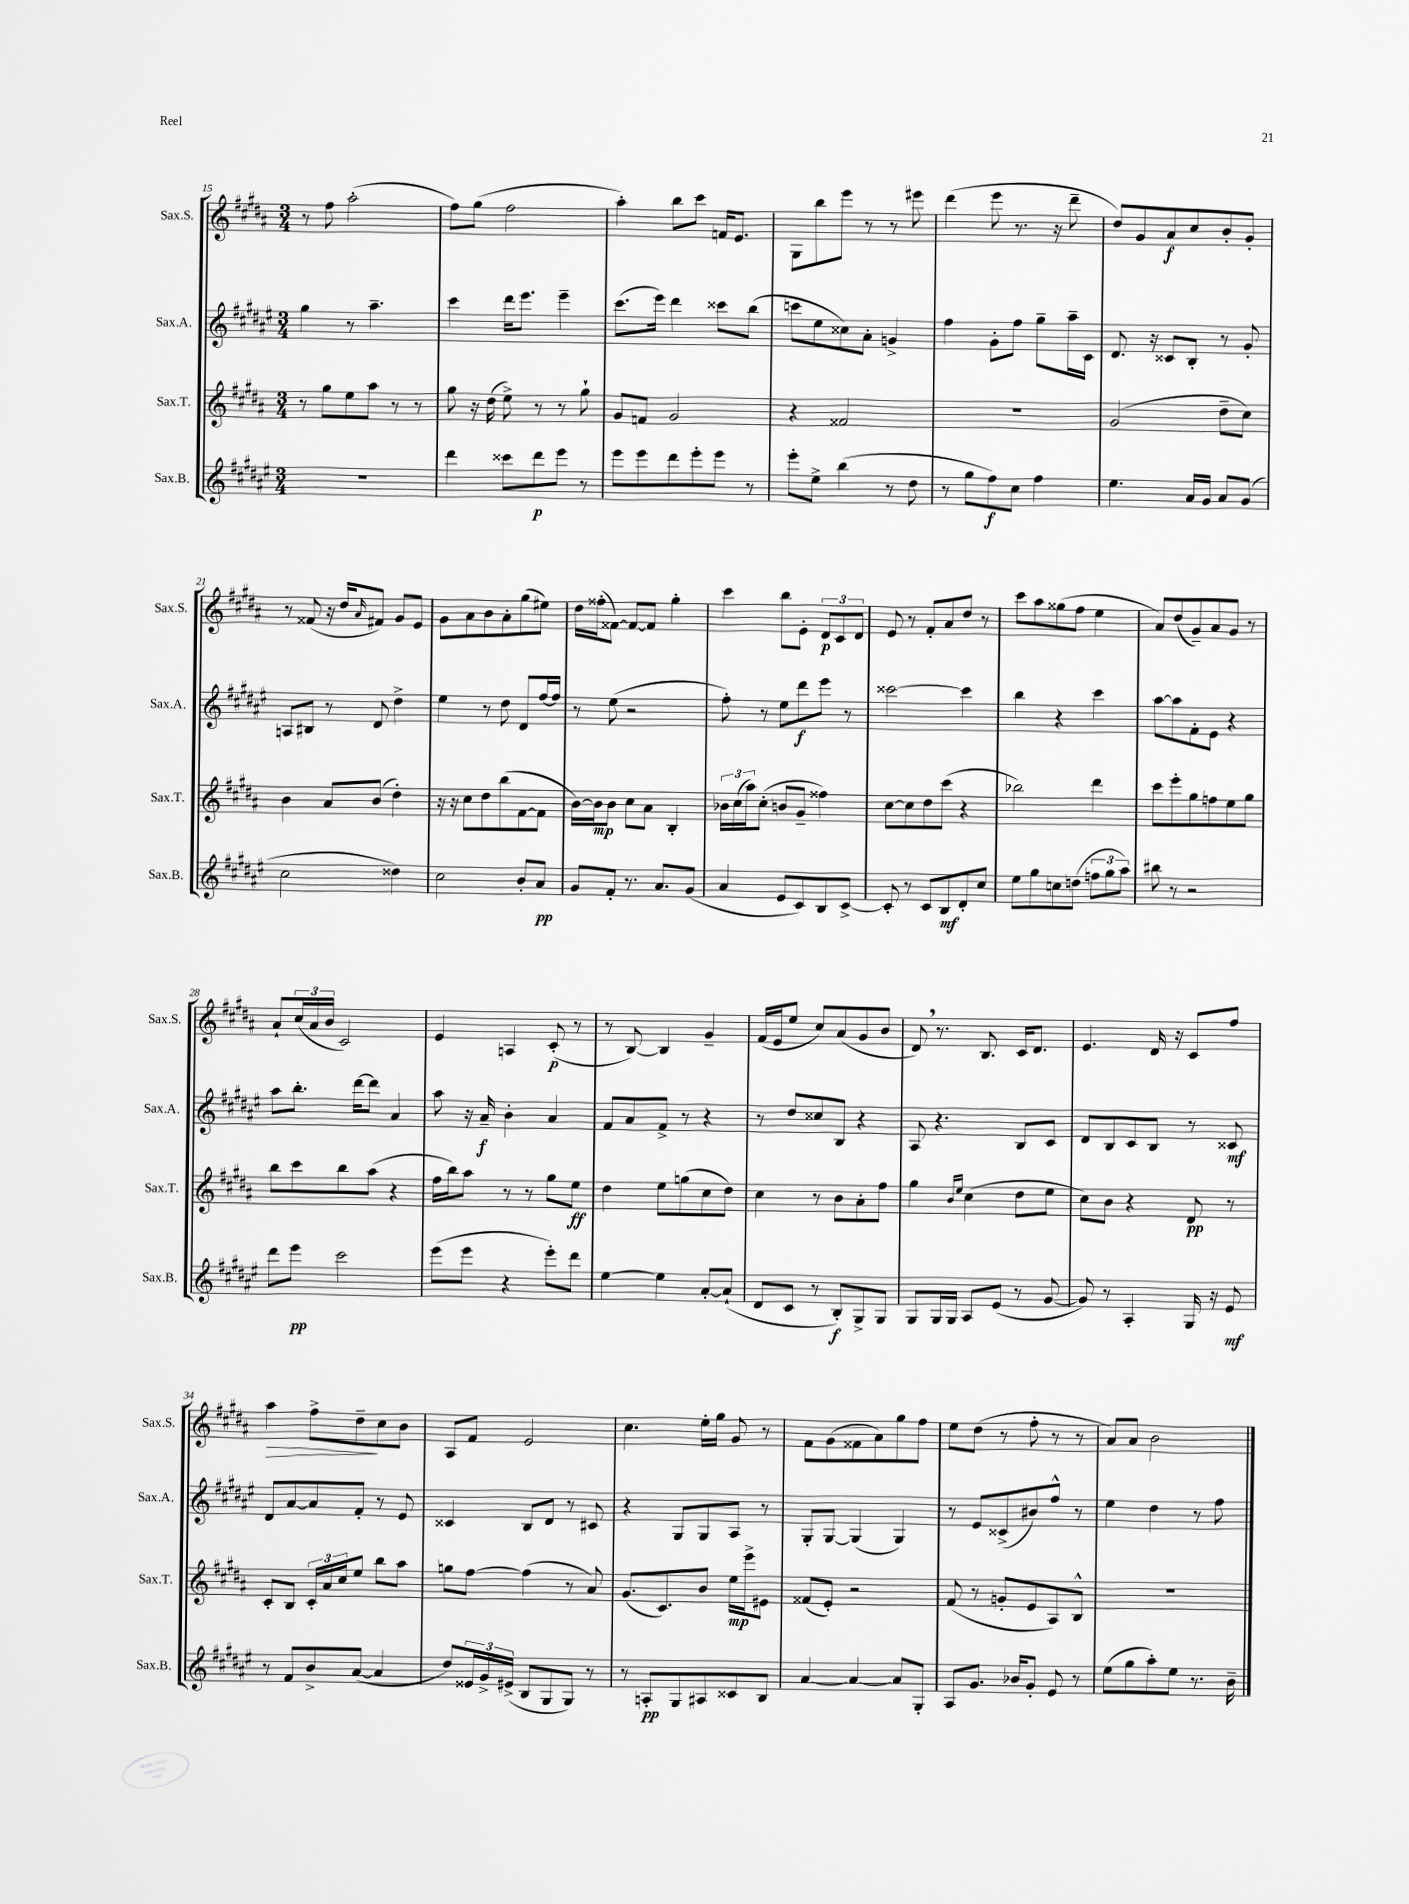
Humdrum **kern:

**kern	**kern	**kern	**kern
*staff4	*staff3	*staff2	*staff1
*clefG2	*clefG2	*clefG2	*clefG2
*k[f#c#g#d#a#e#]	*k[f#c#g#d#a#]	*k[f#c#g#d#a#e#]	*k[f#c#g#d#a#]
*M3/4	*M3/4	*M3/4	*M3/4
2.r	8r	4gg#\	8r
.	8gg#\L	.	8ff#\
.	8ee\	8r	(2aa#'\
.	8aa#\J	4.aa#~\	.
.	8r	.	.
.	8r	.	.
=	=	=	=
4ddd#\	8gg#\	4ccc#\	8ff#\L)
.	16r	.	(8gg#\J
.	(16dd#\	.	.
8ccc##\L	8ee^\)	16ddd#\LK	2ff#\
.	.	8.eee#\J	.
8ddd#\	8r	.	.
8eee#\J	8r	4eee#~\	.
8r	8gg#`\	.	.
=	=	=	=
8eee#\L	8g#/L	(8.ccc#\L	4aa#'\)
8eee#\	8f/J	.	.
.	.	16eee#\Jk)	.
8ddd#\	2g#/	4ddd#\	8bb\L
8eee#'\	.	.	8ccc#\J
8eee#\J	.	8ccc##\L	16f/LK
.	.	.	8.e/J
8r	.	(8bb\J	.
=	=	=	=
8eee#'\L	4r	8ccc\L	8G#\L
8ee#^\J	.	8ee#\	8bb\
(4bb\	2f##/	8cc##\)	8eee\J
.	.	8a#'\J	8r
8r	.	4g^/	8r
8dd#\	.	.	8eee#\
=	=	=	=
8r	2.r	4ff#\	(4ddd#\
8gg#\L	.	.	.
8ff#\)	.	8g#'\L	8eee\
8cc#\J	.	8ff#\J	8.r
4ff#\	.	8gg#~\L	.
.	.	.	16r
.	.	16aa#~\L	8ddd#~\
.	.	16c#\JJ	.
=	=	=	=
4.ee#\	(2g#/	8.d#/	8dd#/L)
.	.	.	8g#/
.	.	16r	.
.	.	8c##/L	8a#/
16a#/LL	.	8B'/J	8cc#/
16g#/JJ	.	.	.
8a#/L	8dd#~\L	8r	8b'/
(8g#/J	8cc#\J)	8g#'/	8g#'/J
=	=	=	=
2cc#\	4b\	8A/L	8r
.	.	8B#/J	(8f##/
.	8a#/L	8r	16r
.	.	.	16dd#/LK
.	.	.	16qqa#/
.	(8b/J	8d#/	8f#/J)
4dd##\)	4dd#'\)	4dd#^\	8g#/L
.	.	.	8e/J
=	=	=	=
2cc#\	16r	4ee#\	8g#\L
.	16r	.	.
.	8cc#\L	.	8a#\
.	8dd#\	8r	8b\
.	(8bb\	8dd#\	8a#'\
8b'/L	[8f#\	8d#/L	(8gg#\
8a#/J	8f#\]J	[16ff#/L	8ee#\J)
.	.	16ff#/]JJ	.
=	=	=	=
8g#/L	[16b\LL)	8r	16dd#\LL
.	16b\]J	.	(16ff##'\J
8f#'/J	8b\J	(8ee#\	[8f##\J)
8.r	8cc#\L	2r	8f##/_L
.	8a#\J	.	8f##/]J
8.a#/L	.	.	.
.	4B'/	.	4gg#'\
(8g#/J	.	.	.
=	=	=	=
4a#/	24b-\LL	8ff#'\)	4ccc#\
.	(24cc#\	.	.
.	24aa#\J)	.	.
.	(8cc#'\J	8r	.
8e#/L	8b/L	8ee#\L	8bb\L
8c#/)	8g#~/J	8ddd#\	8e'\J
8B/	4ff##\)	8eee#\J	12d#/L
.	.	.	12c#/
[8c#^/J	.	8r	.
.	.	.	12d#/J
=	=	=	=
8c#'/]	[8cc#\L	[2ccc##\	8e/
8r	8cc#\]	.	8r
8c#/L	8dd#\	.	8f#'/L
8B/	(8ccc#\J	.	8a#/
8d#'/	4r	4ccc##\]	8dd#/J
8cc#/J	.	.	8r
=	=	=	=
8ee#\L	2bb-\)	4bb\	8ccc#\L
8gg#\	.	.	8aa#\
8cc\	.	4r	(8gg##\
(8dd\J	.	.	8ff#\J
12ff\L	4ddd#\	4ccc#\	4ee\
12gg#\	.	.	.
12aa#\J)	.	.	.
=	=	=	=
8bb#\	8ccc#\L	[8aa#\L	8a#/L)
8r	8eee'\	8aa#\]	(8dd#/
2r	8gg#\	8f#'\	8g#~/)
.	8ff\	8e#\J	8a#/
.	8ee\	4r	8g#/J
.	8gg#\J	.	8r
=	=	=	=
8ddd#\L	8bb\L	8aa#\L	8a#`/L
8eee#\J	8ccc#\	8.bb'\J	(24cc#/L
.	.	.	24a#/
.	.	.	24b/JJ
2ccc#\	8bb\	.	2c#/)
.	.	[16ddd#\LK	.
.	(8aa#\J	8ddd#\]J	.
.	4r	4a#/	.
=	=	=	=
(8eee#\L	16ff#\LL	8aa#\	4e/
.	16bb\J)	.	.
8eee#\J	8aa#\J	16r	.
.	.	16a#~/	.
4r	8r	4b'\	4A/
.	8r	.	.
8eee#'\L)	8gg#\L	4a#/	(8c#'/
8ddd#\J	8ee\J	.	8r
=	=	=	=
[4ee#\	4dd#\	8f#/L	8r
.	.	8a#/	[8B/)
4ee#\]	8ee\L	8f#^/J	4B/]
.	(8gg\	8r	.
[8a#'/L	8cc#\	4r	4g#~/
(8a#`/]J	8dd#\J)	.	.
=	=	=	=
8d#/L	4cc#\	8r	(16f#/LL
.	.	.	16e/J
8c#/J	.	8dd#/L	8ee/J
8r	8r	8cc##/	8cc#/L)
8B'/L)	8b\L	8B/J	(8a#/
8G#^/	8a#'\	4r	8g#/
8G#/J	8ff#\J	.	8b/J
=	=	=	=
8G#/L	4gg#\	8A#/	8d#/)
16G#/L	.	4.r	8.r
16G#/JJ	.	.	.
.	16qqb/LL	.	.
.	16qqee/JJ	.	.
8A#/L	(4cc#\	.	.
.	.	.	8.B/
(8e#/J	.	.	.
8r	8dd#\L	8B/L	16c#/LK
.	.	.	8.d#/J
[8g#/	8ee\J	8c#/J	.
=	=	=	=
8g#/])	8cc#\L)	8d#/L	4.e/
8r	8b\J	8B/	.
4A#'/	4r	8c#/	.
.	.	8B/J	16d#/
.	.	.	16r
16G#/	8d#/	8r	8c#/L
16r	.	.	.
8e#/	8r	8c##/	8ff#/J
=	=	=	=
8r	8c#'/L	8d#/L	4aa#\
8f#/L	8B/J	[8a#/	.
8b^/	24c#'/LL	8a#/]	8ff#^\L
.	24a#/	.	.
.	24cc#/J	.	.
([8a#/J	8ee/J	8f#'/J	8dd#~\
4a#/]	8bb\L	8r	8cc#\
.	8aa#\J	8e#/	8b\J
=	=	=	=
8dd#/L)	8gg\L	4c##/	8A#/L
24e##/L	[8ff#\J	.	8f#/J
24g#^/	.	.	.
(24e#^/JJ	.	.	.
8B/L	(4ff#\]	8B/L	2e/
8G#/	.	8d#/J	.
8G#/J)	8r	8r	.
8r	8a#/)	8c#/	.
=	=	=	=
8r	(8.g#/L	4r	4.cc#\
8A'/L	.	.	.
.	8.c#/)	.	.
8G#/	.	8G#/L	.
8A#/	8b/J	8G#/	16ee'\LL
.	.	.	16gg#\JJ
8c##/	16ee\LL	8A#/J	8g#/
.	16eee^\J	.	.
8B/J	8e#\J	8r	8r
=	=	=	=
[4a#/	(8f##/L	8G#'/L	8f#\L
.	8e'/J)	[8G#/J	(8g#\
4a#/_	2r	(4G#/]	8f##\
.	.	.	8a#\)
8a#/]L	.	4G#/)	8gg#\
8G#'/J	.	.	8ff#\J
=	=	=	=
8A#/L	(8f#/	8r	8ee\L
8.g#/J	8r	8e#/L	(8dd#\J
.	8g'/L	(8c##^/	8r
16b-/LK	.	.	.
8g#'/J	8e/	8b#/)	8ff#'\
8e#/	8A#/)	8ff#^^/J	8r
8r	8B^^/J	8r	8r
=	=	=	=
(8ee#\L	2.r	4ee#\	8a#/L)
8gg#\	.	.	8a#/J
8aa#'\)	.	4dd#\	2b\
8ee#\J	.	.	.
8.r	.	8r	.
.	.	8ff#\	.
16b~\	.	.	.
==	==	==	==
*-	*-	*-	*-
